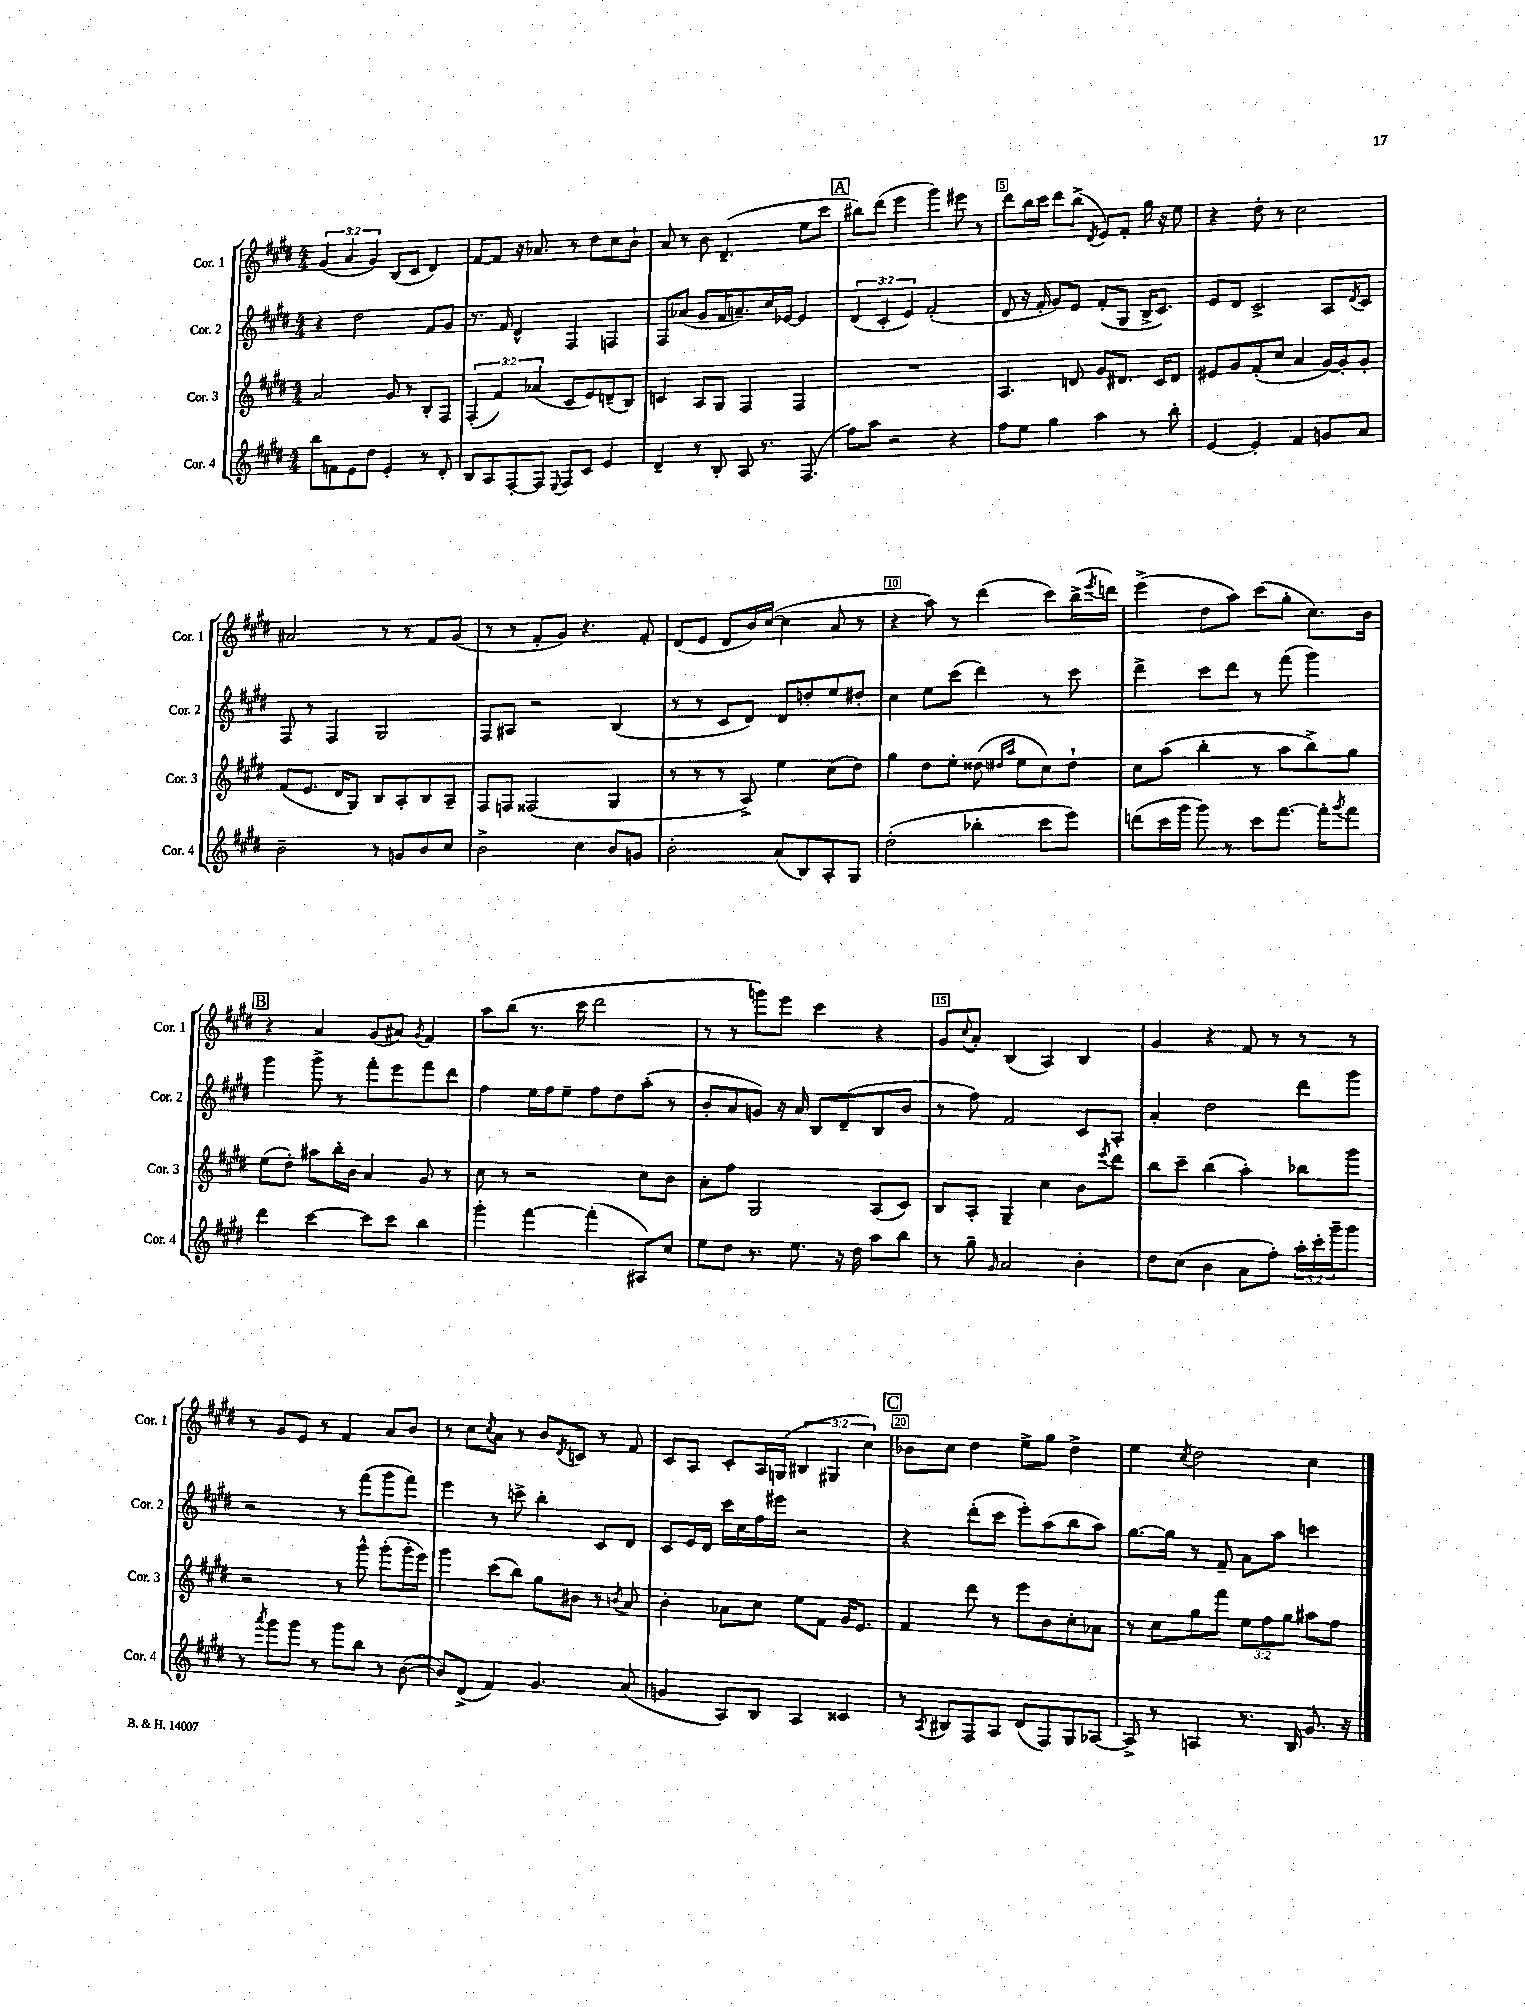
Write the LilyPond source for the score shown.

<<
\new StaffGroup <<
\new Staff = "s0" \with { instrumentName = "Cor. 1" shortInstrumentName = "Cor. 1" } {
    \clef treble \key e \major \numericTimeSignature \time 4/4 \override Staff.TupletNumber.text = #tuplet-number::calc-fraction-text
    \tuplet 3/2 { gis'4( a'4 gis'4) } b8( cis'8 dis'4) |
    fis'8~ fis'8 r16 aes'8. r8 dis''8 cis''8 b'8-! |
    a'8 r8 b'8 dis'4.--( e''8 cis'''8 |
    \mark \markup { \box "A" } bis''8) dis'''8( e'''4 gis'''4) eis'''8 r8 |
    dis'''8 b''16 cis'''16 dis'''8 b''8->( \acciaccatura { dis'8 } e'8) fis'8-. gis''16 r16 e''8 |
    r4 dis''8-. r8 cis''2 |
    ais'2 r8 r8 fis'8 gis'8( |
    r8 r8 fis'8-. gis'8) r4. fis'8-. |
    dis'8( e'8 dis'8 b'16) cis''16~( cis''4 a'8 r8 |
    r4 a''8) r8 dis'''4( cis'''8) b''16->( \acciaccatura { e'''8 } d'''16) |
    e'''4->( dis''8 a''8) cis'''8( gis''8-. cis''8.) b'16 |
    \mark \markup { \box "B" } r4 a'4 gis'8( ais'8) \acciaccatura { gis'8 } fis'4 |
    a''8 b''8( r8. cis'''16 dis'''2 |
    r8 r8 g'''8) e'''8 cis'''4 r4 |
    gis'8 \appoggiatura { cis''8 } a'8-. b4( a4) b4 |
    gis'4 r4 fis'8 r8 r8 r8 |
    r8 gis'8 e'8 r8 fis'4 a'8 b'8 |
    r8 cis''8 \acciaccatura { cis''8 } a'8 r8 b'8 \acciaccatura { dis'8 } c'8 r8 fis'8 |
    cis'8 a8 cis'8-. a16 g16( \tuplet 3/2 { bis4 gis4 cis''4) } |
    \mark \markup { \box "C" } bes'8 cis''8 dis''4 e''8-> gis''8 dis''4-> |
    e''4 \acciaccatura { cis''8 } dis''2 cis''4 \bar "|." |
}
\new Staff = "s1" \with { instrumentName = "Cor. 2" shortInstrumentName = "Cor. 2" } {
    \clef treble \key e \major \numericTimeSignature \time 4/4 \override Staff.TupletNumber.text = #tuplet-number::calc-fraction-text
    r4 dis''2 fis'8 gis'8 |
    r8. fis'16 dis'4-^ fis4 f4 |
    fis8 aes'8( gis'8 fis'16 a'8.--) cis''16 ees'16~ ees'4 |
    \mark \markup { \box "A" } \tuplet 3/2 { dis'4( cis'4-. e'4) } fis'2-.( |
    dis'8 r16 fis'16-. gis'8) e'8 fis'8-.( gis8 b16-> cis'8.) |
    e'8 dis'8 cis'2-> a8 \acciaccatura { dis'8 } cis'8 |
    fis8 r8 fis4 gis2 |
    fis8 ais8 r2 b4( |
    r8 r8 cis'8 dis'8) dis'8 d''8-. e''8 dis''8-. |
    cis''4 e''8 cis'''8( dis'''4) r8 cis'''8 |
    dis'''4-> cis'''8 dis'''8 r8 fis'''8( gis'''4) |
    \mark \markup { \box "B" } gis'''4 gis'''8-> r8 fis'''8-. e'''8 fis'''8 dis'''8 |
    fis''4 e''16 fis''16 e''8-- fis''8 dis''8 a''8-.( r8 |
    b'8-. a'8 g'8) r16 a'16 b8 dis'8--( b8 b'8 |
    r8 fis''8) fis'2 cis'8 a8-. |
    a'4-. dis''2 dis'''8 gis'''8 |
    r2 r8 fis'''8( gis'''8 fis'''8) |
    e'''4 r8 c'''8-> b''4-. cis'8 dis'8 |
    cis'8 e'16 dis'16 cis'''16 cis''16 fis''16 eis'''16 r2 |
    \mark \markup { \box "C" } r4 dis'''8-.( cis'''8 e'''8-.) a''8( b''8 a''8) |
    gis''8.~ gis''16 r8 fis'8-- a'8 a''8 c'''4 \bar "|." |
}
\new Staff = "s2" \with { instrumentName = "Cor. 3" shortInstrumentName = "Cor. 3" } {
    \clef treble \key e \major \numericTimeSignature \time 4/4 \override Staff.TupletNumber.text = #tuplet-number::calc-fraction-text
    a'2 gis'8 r8 b8-. fis8 |
    \tuplet 3/2 { fis4-.( fis'4) aes'4( } cis'8 e'8) d'8--( b8) |
    c'4 a8 gis8 fis4 fis4 |
    \mark \markup { \box "A" } R1 |
    a4. d'8 gis'8 dis'8. cis'16 dis'8 |
    eis'8 gis'8 fis'8-.( cis''8 a'4 gis'16~) gis'16-. gis'8-. |
    fis'8( e'8. dis'16 gis8) b8 a8-. b8 a8-- |
    fis8 f8 fisis2( gis4 |
    r8 r8 r8 a8->) e''4 cis''8( dis''8) |
    gis''4 dis''8 e''8-. disis''8( \grace { dis''16 a''16 } e''8 cis''8) dis''8-! |
    cis''8 a''8( b''4-. r8 a''8 b''8->) gis''8 |
    \mark \markup { \box "B" } e''8( dis''8-.) ais''8 b''16-. b'16 a'4 gis'8 r8 |
    cis''8 r8 r2 cis''8 b'8 |
    a'8-. fis''8 gis2 a8( cis'8) |
    b8 a8-. gis4-- cis''4 b'8 \acciaccatura { e'''8 } dis'''8 |
    b''8 cis'''8-- b''4( a''4-.) bes''8 gis'''8 |
    r2 r8 gis'''8-^ gis'''8-.( gis'''16-. e'''16) |
    gis'''4 cis'''8( b''8) gis''8 bis'8 r8 \acciaccatura { b'8 } a'8 |
    b'4-. aes'8 cis''8 e''8 fis'8 gis'16 e'8. |
    \mark \markup { \box "C" } fis'4 dis'''8 r8 e'''8 b'8 cis''8-. aes'8 |
    r8 cis''8 gis''8 fis'''8 \tuplet 3/2 { e''8 fis''8 gis''8 } ais''8 fis''8 \bar "|." |
}
\new Staff = "s3" \with { instrumentName = "Cor. 4" shortInstrumentName = "Cor. 4" } {
    \clef treble \key e \major \numericTimeSignature \time 4/4 \override Staff.TupletNumber.text = #tuplet-number::calc-fraction-text
    b''8 f'8 e'8 dis''8 e'4-. r8 dis'8-. |
    b8 a8 fis8~-. fis8 \appoggiatura { e8 } fis8 cis'8 e'4 |
    dis'4-- r8 b8-. a8 r8. fis8.( |
    \mark \markup { \box "A" } fis''8) a''8 r2 r4 |
    fis''8 e''8 gis''4 a''4 r8 b''8-. |
    e'4~ e'4-. fis'4 g'8 a'8 |
    b'2-- r8 g'8 b'8 cis''8 |
    b'2-> cis''4 b'8 g'8 |
    b'2-. a'8( b8) a8-. gis8 |
    dis''2-.( bes''4-. cis'''8 e'''8) |
    d'''8( cis'''16 gis'''16 gis'''8) r8 cis'''8 fis'''8.~ fis'''16-. \acciaccatura { gis'''8 } fis'''8 |
    \mark \markup { \box "B" } dis'''4 cis'''4~ cis'''8 cis'''8 b''4 |
    gis'''4-. fis'''4~ fis'''4-.( ais8) cis''8 |
    e''8 dis''8 r8. e''8. r16 dis''16 a''8 b''8 |
    r8 gis''8-- \grace { gis'16 } a'2 b'4-. |
    dis''8 cis''8( b'4 a'8 fis''8-.) \tuplet 3/2 { a''16-. cis'''16-. gis'''16-- } gis'''8 |
    r8 \acciaccatura { a'''8 } gis'''8 gis'''8 r8 gis'''8 b''8 r8 b'8~( |
    b'8) dis'8->( fis'4) gis'4. a'8( |
    g'4 a8) b8 a4 cisis'4 |
    \mark \markup { \box "C" } r8 \acciaccatura { a8 } bis8 fis8 a8 dis'8( fis8) gis8 aes8~ |
    aes8-> r8 a4 r8. b16 gis'8. r16 \bar "|." |
}
>>
>>
\layout { \context { \Score \override BarNumber.break-visibility = ##(#f #t #t) barNumberVisibility = #(every-nth-bar-number-visible 5) \override BarNumber.stencil = #(make-stencil-boxer 0.1 0.3 ly:text-interface::print) } }
